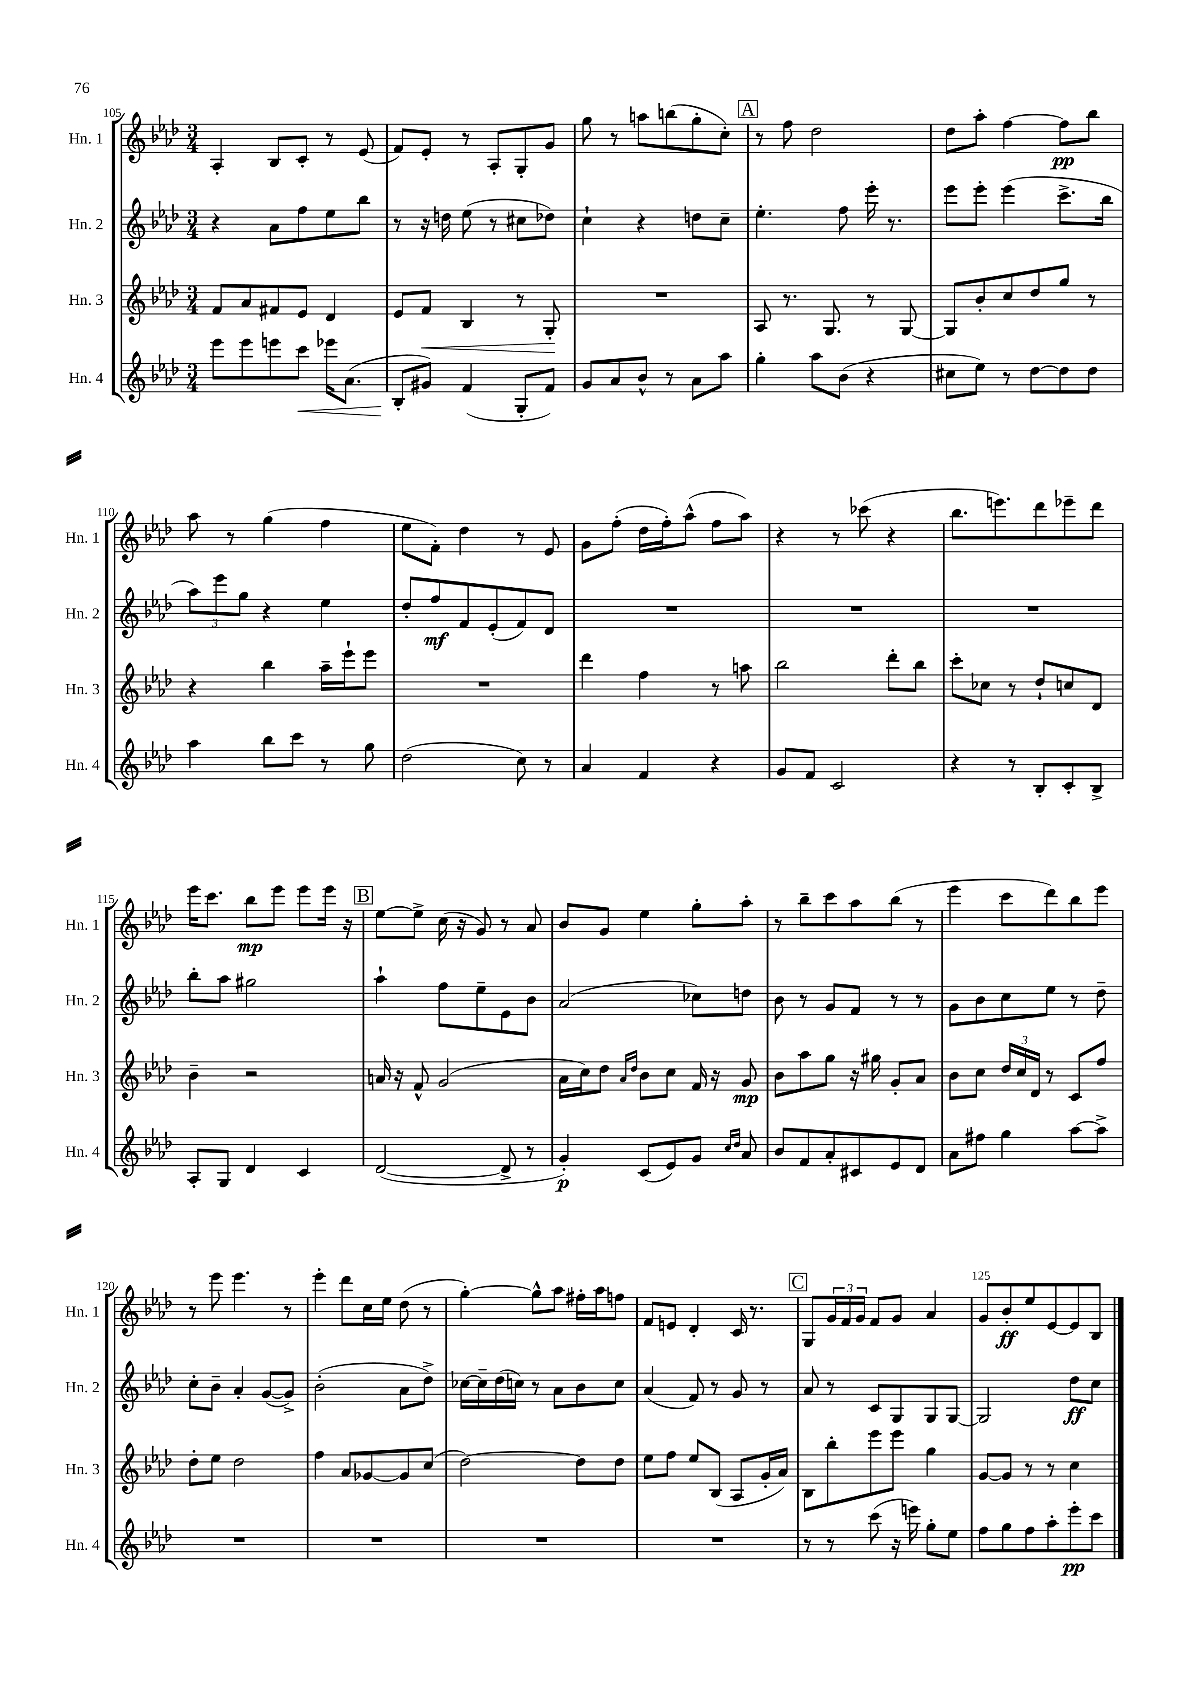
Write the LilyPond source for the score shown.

<<
\new StaffGroup <<
\new Staff = "s0" \with { instrumentName = "Hn. 1" shortInstrumentName = "Hn. 1" } {
    \clef treble \key aes \major \numericTimeSignature \time 3/4
    aes4-. bes8 c'8-. r8 ees'8( |
    f'8) ees'8-. r8 aes8-. g8-. g'8 |
    g''8 r8 a''8 b''8( g''8-. c''8-.) |
    \mark \markup { \box "A" } r8 f''8 des''2 |
    des''8 aes''8-. f''4~ f''8\pp bes''8 |
    aes''8 r8 g''4( f''4 |
    ees''8 f'8-.) des''4 r8 ees'8 |
    g'8 f''8-.( des''16 f''16-.) aes''8-^( f''8 aes''8) |
    r4 r8 ces'''8( r4 |
    bes''8. e'''8.) des'''8 ees'''8-- des'''8 |
    ees'''16 c'''8. bes''8\mp ees'''8 ees'''8 ees'''16 r16 |
    \mark \markup { \box "B" } ees''8~ ees''8-> c''16( r16 g'8) r8 aes'8 |
    bes'8 g'8 ees''4 g''8-. aes''8-. |
    r8 bes''8-- c'''8 aes''8 bes''8( r8 |
    ees'''4 c'''8 des'''8) bes''8 ees'''8 |
    r8 ees'''8 ees'''4. r8 |
    ees'''4-. des'''8 c''16 ees''16 des''8( r8 |
    g''4~-.) g''8-^ aes''8 fis''16-. aes''16 f''8 |
    f'8 e'8 des'4-. c'16 r8. |
    \mark \markup { \box "C" } g8 \tuplet 3/2 { g'16 f'16 g'16 } f'8 g'8 aes'4 |
    g'8 bes'8-.\ff ees''8 ees'8~ ees'8 bes8 \bar "|." |
}
\new Staff = "s1" \with { instrumentName = "Hn. 2" shortInstrumentName = "Hn. 2" } {
    \clef treble \key aes \major \numericTimeSignature \time 3/4
    r4 aes'8 f''8 ees''8 bes''8 |
    r8 r16 d''16 ees''8( r8 cis''8 des''8) |
    c''4-! r4 d''8 c''8-- |
    \mark \markup { \box "A" } ees''4.-. f''8 ees'''16-. r8. |
    ees'''8 ees'''8-. ees'''4( c'''8.-> bes''16 |
    \tuplet 3/2 { aes''8) ees'''8 g''8 } r4 ees''4 |
    des''8-. f''8\mf f'8 ees'8-.( f'8) des'8 |
    R2. |
    R2. |
    R2. |
    bes''8-. aes''8 gis''2 |
    \mark \markup { \box "B" } aes''4-! f''8 ees''8-- ees'8 bes'8 |
    aes'2( ces''8) d''8 |
    bes'8 r8 g'8 f'8 r8 r8 |
    g'8 bes'8 c''8 ees''8 r8 des''8-- |
    c''8-. bes'8-- aes'4-. g'8~( g'8->) |
    bes'2-.( aes'8 des''8->) |
    ces''16~ ces''16-- des''16( c''16) r8 aes'8 bes'8 c''8 |
    aes'4( f'8) r8 g'8 r8 |
    \mark \markup { \box "C" } aes'8 r8 c'8 g8 g8 g8~ |
    g2 des''8\ff c''8 \bar "|." |
}
\new Staff = "s2" \with { instrumentName = "Hn. 3" shortInstrumentName = "Hn. 3" } {
    \clef treble \key aes \major \numericTimeSignature \time 3/4
    f'8 aes'8 fis'8 ees'8 des'4 |
    ees'8 f'8\< bes4 r8 g8-.\! |
    R2. |
    \mark \markup { \box "A" } aes8 r8. g8. r8 g8~ |
    g8 bes'8-. c''8 des''8 g''8 r8 |
    r4 bes''4 aes''16-- ees'''16-! ees'''8 |
    R2. |
    des'''4 f''4 r8 a''8 |
    bes''2 des'''8-. bes''8 |
    c'''8-. ces''8 r8 des''8-! c''8 des'8 |
    bes'4-- r2 |
    \mark \markup { \box "B" } a'16 r16 f'8-^ g'2( |
    aes'16 c''16) des''8 \grace { aes'16 des''16 } bes'8 c''8 f'16 r16 g'8\mp |
    bes'8 aes''8 g''8 r16 gis''16 g'8-. aes'8 |
    bes'8 c''8 \tuplet 3/2 { des''16 c''16 des'16 } r8 c'8 f''8 |
    des''8-. ees''8 des''2 |
    f''4 aes'8 ges'8~ ges'8 c''8( |
    des''2~) des''8 des''8 |
    ees''8 f''8 ees''8 bes8( aes8 g'16-. aes'16) |
    \mark \markup { \box "C" } bes8 bes''8-. ees'''8 ees'''8 g''4 |
    g'8~ g'8 r8 r8 c''4 \bar "|." |
}
\new Staff = "s3" \with { instrumentName = "Hn. 4" shortInstrumentName = "Hn. 4" } {
    \clef treble \key aes \major \numericTimeSignature \time 3/4
    ees'''8 ees'''8 e'''8 c'''8\< ees'''16 aes'8.( |
    bes8-.\! gis'8) f'4( g8-. f'8) |
    g'8 aes'8 bes'8-^ r8 aes'8 aes''8 |
    \mark \markup { \box "A" } g''4-. aes''8 bes'8( r4 |
    cis''8 ees''8) r8 des''8~ des''8 des''8 |
    aes''4 bes''8 c'''8 r8 g''8 |
    des''2( c''8) r8 |
    aes'4 f'4 r4 |
    g'8 f'8 c'2 |
    r4 r8 bes8-. c'8-. bes8-> |
    aes8-. g8 des'4 c'4 |
    \mark \markup { \box "B" } des'2~( des'8-> r8 |
    g'4-.\p) c'8( ees'8) g'8 \grace { c''16 des''16 } aes'8 |
    bes'8 f'8 aes'8-. cis'8 ees'8 des'8 |
    aes'8 fis''8 g''4 aes''8~ aes''8-> |
    R2. |
    R2. |
    R2. |
    R2. |
    \mark \markup { \box "C" } r8 r8 c'''8( r16 e'''16) g''8-. ees''8 |
    f''8 g''8 f''8 aes''8-. ees'''8-.\pp c'''8 \bar "|." |
}
>>
>>
\layout { \context { \Score currentBarNumber = #105 \override BarNumber.break-visibility = ##(#f #t #t) barNumberVisibility = #(every-nth-bar-number-visible 5) } }
